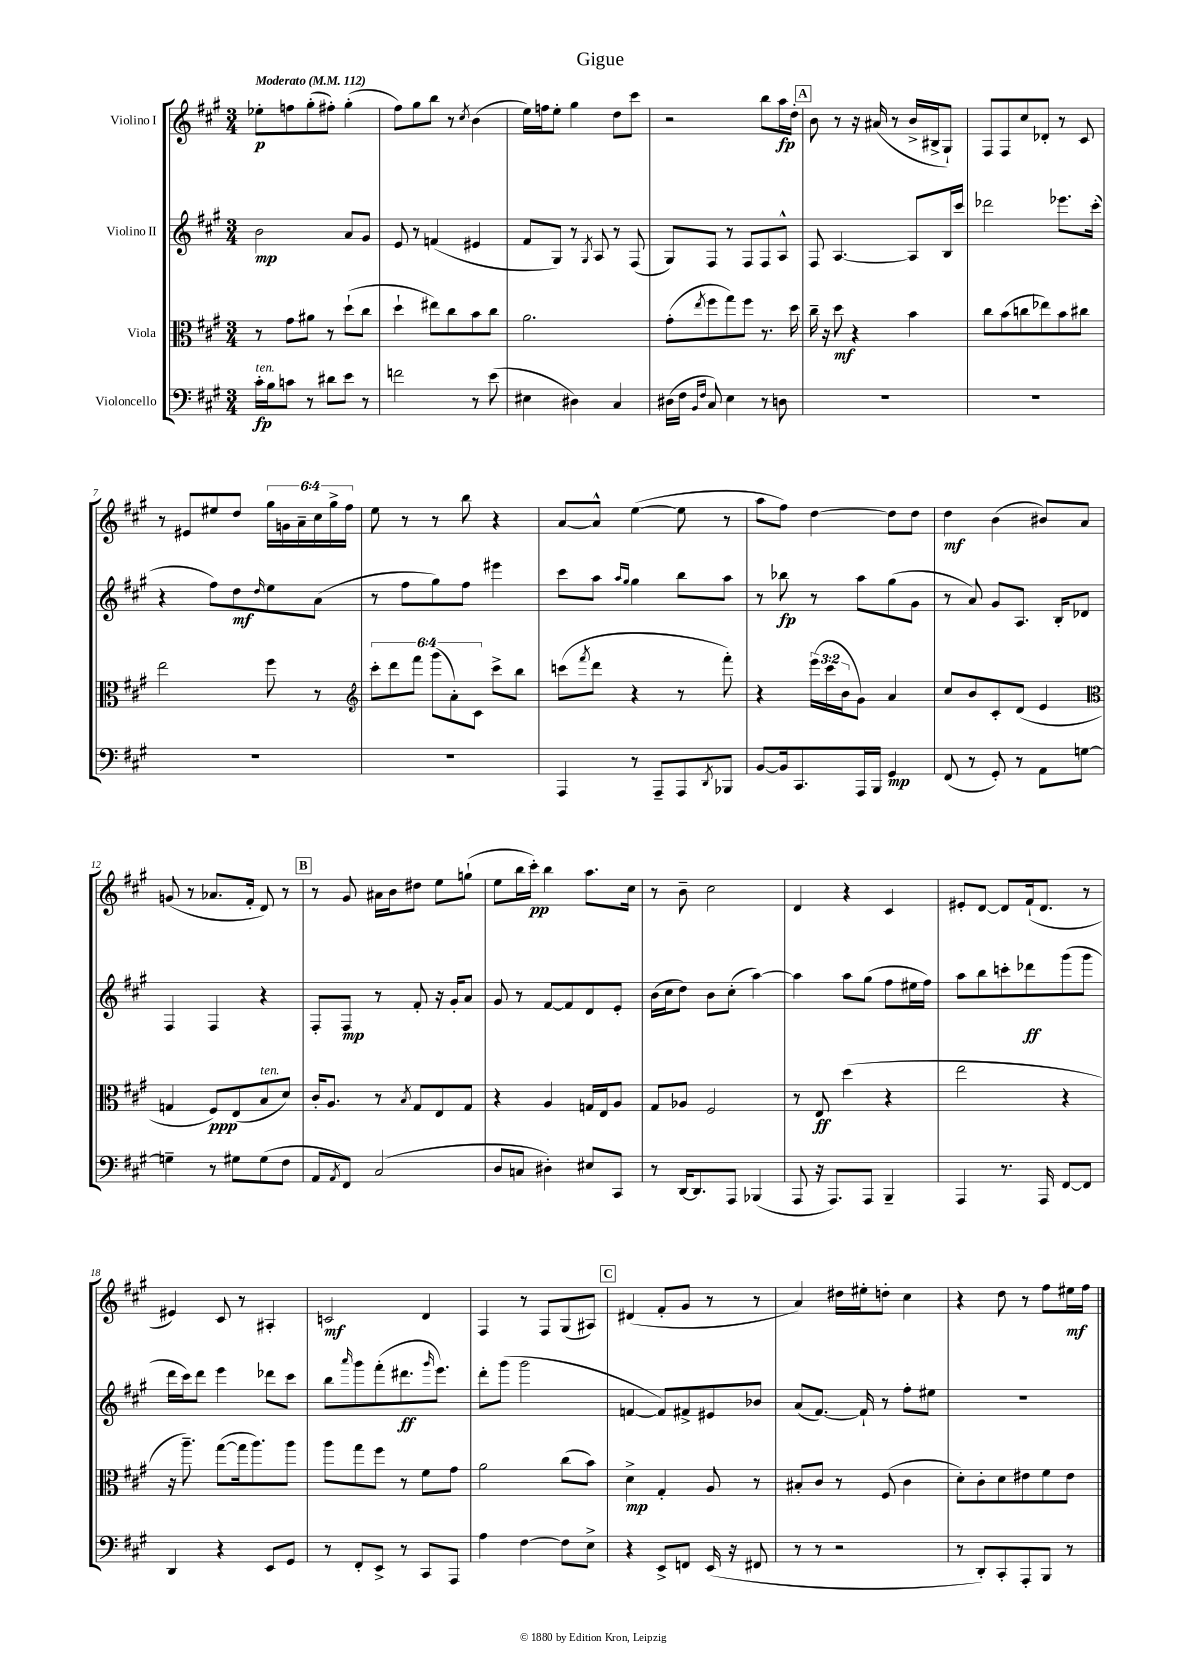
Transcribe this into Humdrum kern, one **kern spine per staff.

**kern	**kern	**kern	**kern
*staff4	*staff3	*staff2	*staff1
*clefF4	*clefC3	*clefG2	*clefG2
*k[f#c#g#]	*k[f#c#g#]	*k[f#c#g#]	*k[f#c#g#]
*M3/4	*M3/4	*M3/4	*M3/4
*MM112	*MM112	*MM112	*MM112
16c#'	8r	2b	8ee-'
16B	.	.	.
8c	8g#	.	8ff
8r	8a#	.	(8gg#'
8d#	8r	.	8ff#')
8e	(8dd`	8a	(4gg#'
8r	8cc#	8g#	.
=	=	=	=
2f	4dd`	8e	8ff#)
.	.	8r	8gg#
.	8ee#)	(4f	8bb
.	8cc#	.	8r
.	.	.	8qcc#
8r	8b	4e#	(4b
(8e	8cc#	.	.
=	=	=	=
4E#	2.a	8f#	16ee)
.	.	.	16ff
.	.	8G#)	8ee'
4D#)	.	8r	4gg#
.	.	8qG#	.
.	.	8A	.
4C#	.	8r	8dd
.	.	(8F#	8ccc#
=	=	=	=
(16D#	(8g#'	8G#)	2r
16F#	.	.	.
16qqBB	.	.	.
16qqF#	8qee	.	.
8C#)	8ff#	8F#	.
4E	8gg#)	8r	.
.	8ff#	8F#	.
8r	8.r	8F#	8bb
8D	.	8A^^	16aa
.	16dd	.	16dd'
=	=	=	=
2.r	16cc#~	8F#	8b
.	16r	.	.
.	8dd	[4.A	8r
.	4r	.	16r
.	.	.	(16a#
.	.	.	8r
.	4b	8A]	16b^
.	.	.	16B#^
.	.	16B	8G#`)
.	.	16ccc#	.
=	=	=	=
2.r	8cc#	2ddd-	8F#
.	(8b	.	8F#
.	8cc	.	8cc#
.	8ee-)	.	8d-'
.	8b	8.eee-	8r
.	8cc#	.	8c#
.	.	(16ccc#'	.
=	=	=	=
2.r	2ee	4r	8r
.	.	.	8e#
.	.	8ff#)	8ee#
.	.	8dd	8dd
.	.	16qqdd	.
.	8ff#	8ee	24gg#
.	.	.	24g
.	.	.	24a~
.	8r	(8a	24cc#
.	.	.	24gg#^
.	.	.	24ff#
=	=	=	=
*	*clefG2	*	*
2.r	12ccc#'	8r	8ee
.	12ddd	.	.
.	.	8ff#	8r
.	12fff#	.	.
.	(12ggg#	8gg#)	8r
.	12a')	.	.
.	.	8ff#	8bb
.	12c#	.	.
.	8ccc#^	4eee#	4r
.	8bb	.	.
=	=	=	=
4AAA	(8ccc	8ccc#	[8a
.	8qfff#	.	.
.	8ddd	8aa	8a^^]
.	.	16qqaa	.
.	.	16qqgg#	.
8r	4r	4gg#	([4ee
8AAA~	.	.	.
8AAA	8r	8bb	8ee]
8qDD	.	.	.
8BBB-	8fff#')	8aa	8r
=	=	=	=
[8BB	4r	8r	8aa
16BB]	.	8bb-	8ff#)
8.CC#	.	.	.
.	(24eee	8r	[4dd
.	24ccc#	.	.
.	24b	.	.
16AAA	8g#)	8aa	.
16BBB	.	.	.
4GG#	4a	(8gg#	8dd]
.	.	8g#	8dd
=	=	=	=
(8FF#	8cc#	8r	4dd
8r	8b	8a)	.
8GG#')	8c#'	8g#	(4b
8r	(8d	8.A	.
8AA	4e	.	8b#)
.	.	16B'	.
[8G	.	8d-	8a
=	=	=	=
*	*clefC3	*	*
4G~]	4G	4F#	(8g
.	.	.	8r
8r	8F#)	4F#	8.a-
8G#	(8E	.	.
.	.	.	16f#'
(8G#	8B	4r	8d)
8F#	8d)	.	8r
=	=	=	=
8AA	16c#'	8F#'	8r
.	8.A	.	.
8qAA	.	.	.
8FF#)	.	8F#	8g#
(2C#	8r	8r	16a#
.	.	.	16b
.	8qB	.	.
.	8G#	8f#'	8dd#
.	8E	16r	8ee
.	.	16g#'	.
.	8G#	8a	(8gg`
=	=	=	=
8D	4r	8g#	8ee
8C	.	8r	16bb
.	.	.	16ccc#')
4D#')	4A	[8f#	4bb
.	.	8f#]	.
8E#	16G	8d	8.aa
.	16E	.	.
8CC#	8A	8e'	.
.	.	.	16cc#
=	=	=	=
8r	8G#	(16b	8r
.	.	16cc#	.
[16DD	8A-	8dd)	8b~
8.DD]	.	.	.
.	2F#	8b	2cc#
8AAA	.	(8cc#'	.
(4BBB-	.	[4aa)	.
=	=	=	=
8AAA	8r	4aa]	4d
16r	8E	.	.
8.AAA)	.	.	.
.	(4dd	8aa	4r
8AAA	.	(8gg#	.
4BBB~	4r	8ff#	4c#
.	.	16ee#	.
.	.	16ff#)	.
=	=	=	=
4AAA	2ee	8aa	8e#'
.	.	8bb	[8d
8.r	.	8ccc'	8d]
.	.	8ddd-	(16f#`
16AAA	.	.	8.d
[8FF#	4r	(8ggg#	.
8FF#]	.	8ggg#	8r
=	=	=	=
4DD	16r	16ddd	4e#)
.	8.aa~)	16ccc#)	.
.	.	8ddd	.
4r	([8gg#	4eee	8c#
.	16gg#]	.	8r
.	8.aa)	.	.
8EE	.	8ddd-	4A#'
8GG#	8aa	8ccc#	.
=	=	=	=
8r	8aa	8bb	2c
.	.	16qqaaa	.
8FF#'	8gg#	8ggg#	.
8EE^	8ff#	(8fff#'	.
8r	8r	8.ddd#	.
8CC#	8f#	.	4d
.	.	16qqggg#	.
.	.	8.eee)	.
8AAA	8g#	.	.
=	=	=	=
4A	2a	8ddd'	4F#
.	.	(8ggg#	.
[4F#	.	2ggg#	8r
.	.	.	8F#
8F#]	(8cc#	.	(8G#
8E^	8b)	.	8A#)
=	=	=	=
4r	4d^	[4f	(4d#
8EE^	4G#'	8f])	8f#'
8FF	.	8f#^	8g#
(16EE	8A	8e#	8r
16r	.	.	.
8FF#	8r	8b-	8r
=	=	=	=
8r	8B#'	(8a	4a)
8r	8c#	[8.f#)	.
2r	8r	.	16dd#
.	.	16f#`]	16ee#'
.	(8F#	8r	8dd'
.	4c#	8ff#'	4cc#
.	.	8ee#	.
=	=	=	=
8r	8d')	2.r	4r
8DD')	8c#'	.	.
8CC#'	8d	.	8dd
8AAA'	8e#	.	8r
8BBB	8f#	.	8ff#
8r	8e#	.	16ee#
.	.	.	16ff#
==	==	==	==
*-	*-	*-	*-
